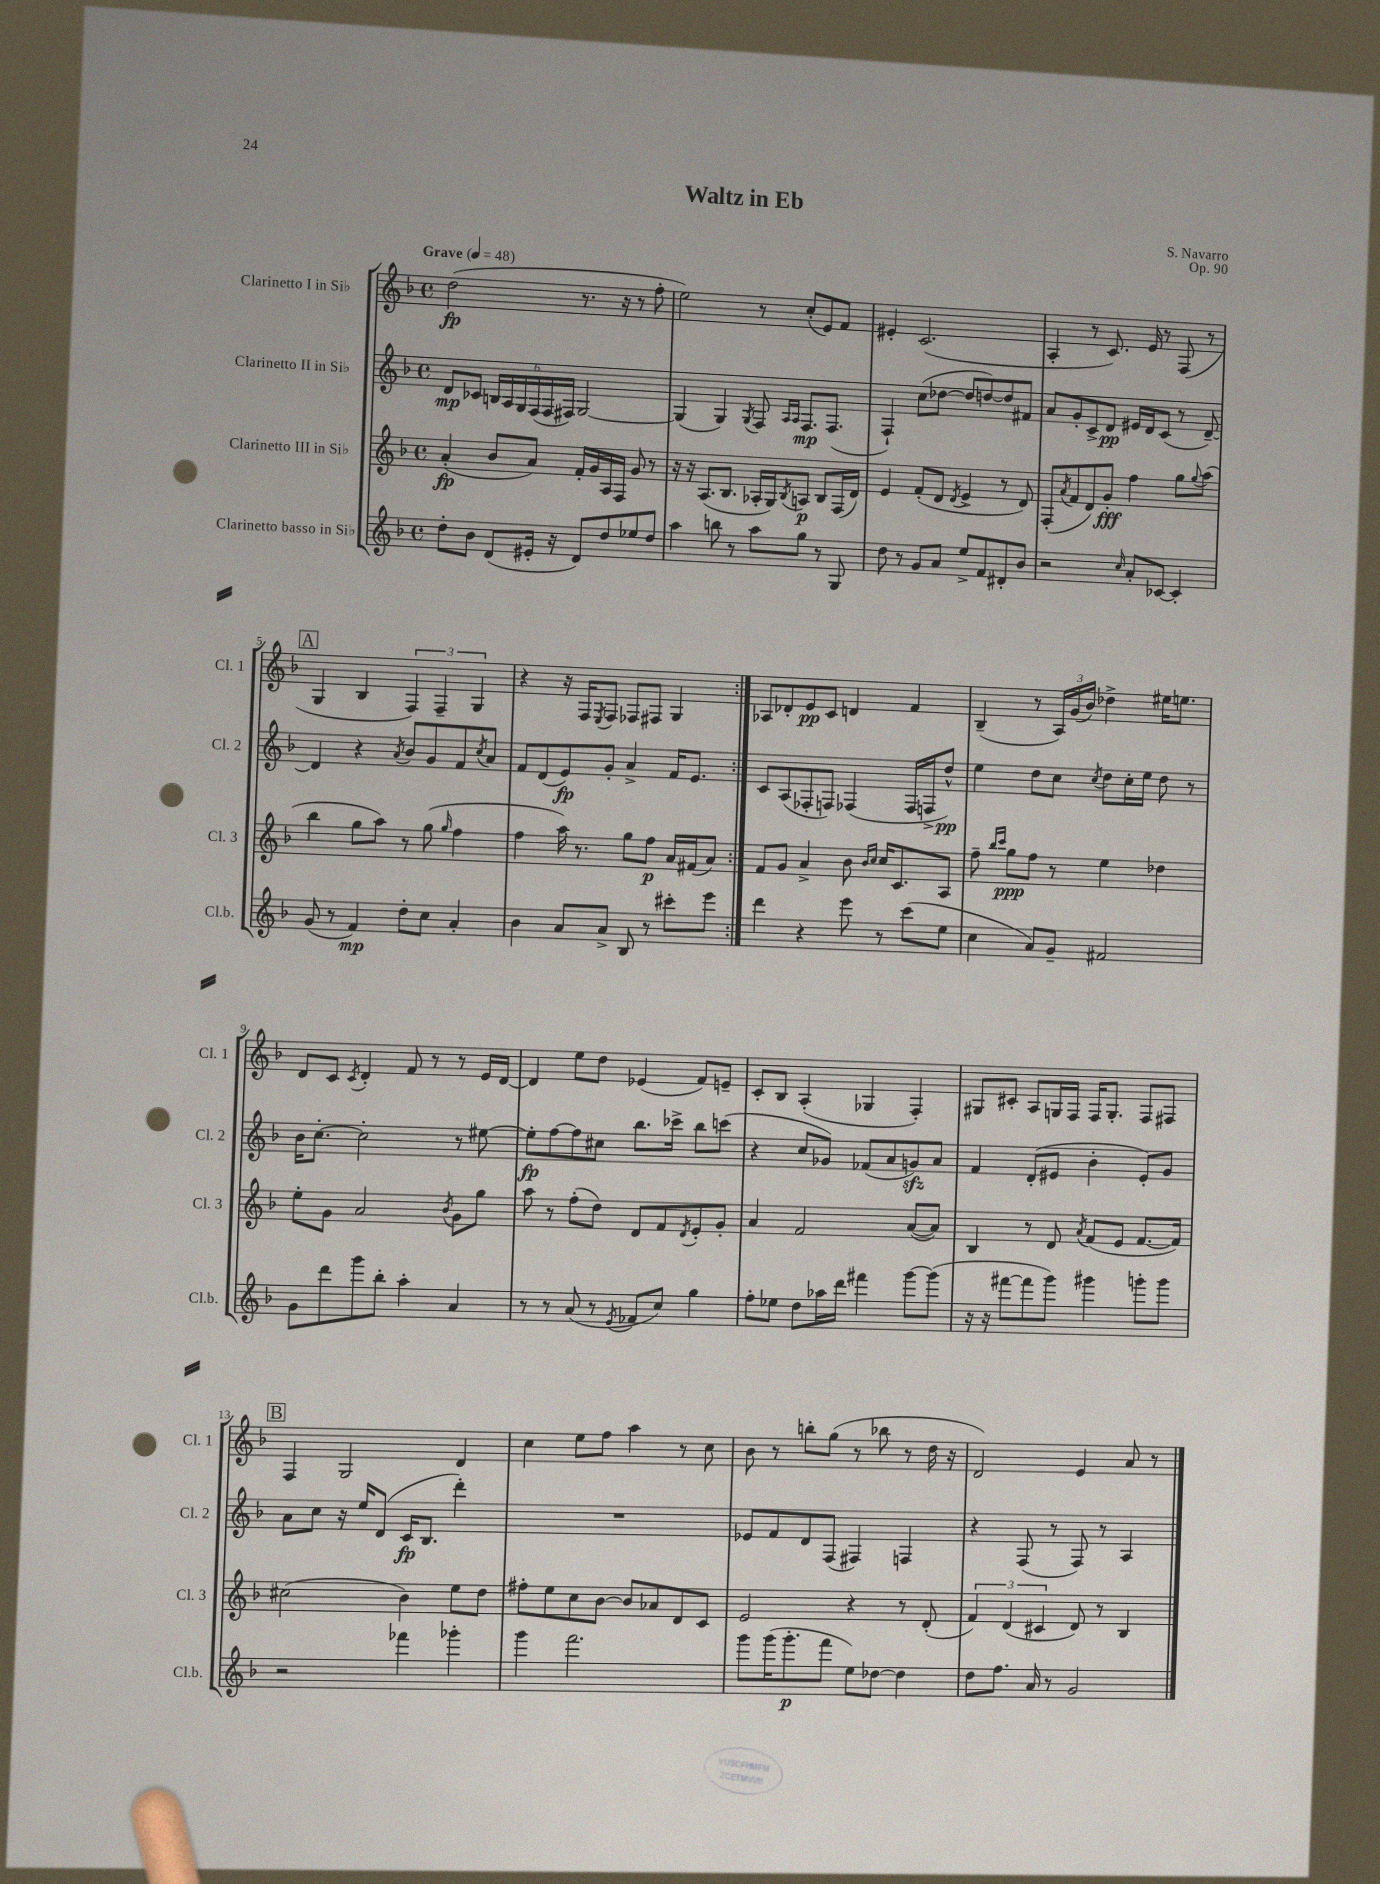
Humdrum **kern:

**kern	**kern	**kern	**kern
*staff4	*staff3	*staff2	*staff1
*clefG2	*clefG2	*clefG2	*clefG2
*k[b-]	*k[b-]	*k[b-]	*k[b-]
*M4/4	*M4/4	*M4/4	*M4/4
*met(c)	*met(c)	*met(c)	*met(c)
*MM48	*MM48	*MM48	*MM48
8dd'\L	(4a'/	8d/L	(2dd\
8b-\J	.	8c-/J	.
(8d/L	8b-/L	24B/LL	.
.	.	24A/	.
.	.	24G/	.
16e#'/Jk	8a/J)	(24F/	.
.	.	24F/	.
16r	.	.	.
.	.	24F#/JJ)	.
8d/L)	16f'/LL	[2G/	8.r
.	16g/	.	.
8dd/	16A/	.	.
.	16F/JJ	.	16r
8ee-/	8g/	.	8r
8dd/J	8r	.	8ff'\
=	=	=	=
4aa\	16r	(4G/]	2ee\)
.	16r	.	.
.	(8.A/L	.	.
8bb\	.	4G/)	.
.	8.B-/J	.	.
8r	.	.	.
.	.	8qG/	.
8aa\L	16A-'/LL	8F/	8r
.	16G/J)	.	.
.	.	16qqA/LL	.
.	8qB-/	16qqA/JJ	.
8gg\J	8A/J	8.F/L	(8cc'/L
8r	8B-/L	.	8e/)
.	.	(8.F/J	.
8G/	(16F/L	.	8f/J
.	16d/JJ)	.	.
=	=	=	=
8dd\	4e/	4F`/)	4e#'/
8r	.	.	.
8g/L	(8f'/L	(8cc\L	(2.c/
8a/J	8d/J	[8dd-\J	.
.	8qd/	.	.
8ee^/L	4e^/	8dd-/]L	.
8f/	.	[8dd/)	.
8d#'/	8r	8dd/]	.
8b-/J	8d/)	8f#/J	.
=	=	=	=
2r	(8F'/L	8a/L	4A'/
.	8qa/	.	.
.	8f/	8g'/	.
.	8d/)	8c^/	8r
.	8g'/J	8d/J	8.c/)
16qqcc/	.	.	.
8a'/L	4ff\	16e#/LL	.
.	.	16d/J	16e/
[8c-/J	.	(8c/J	8r
4c-'/]	8gg\L	8r	(8F/
.	8qqgg/	.	.
.	(8aa\J	[8d~/)	8r
=	=	=	=
(8g/	4bb-\	4d/]	4G/
8r	.	.	.
4f/)	8gg\L	4r	4B-/
.	8aa\J)	.	.
.	.	8qa/	.
8dd'\L	8r	8b-/L	6F/)
8cc\J	(8gg\	8g/	.
.	.	.	6F~/
.	16qqgg/	.	.
4a'/	4ff\	8f/	.
.	.	.	6G/
.	.	8qcc/	.
.	.	8a/J	.
=	=	=	=
4b-\	4ff\	8f/L	4r
.	.	(8d/	.
8a/L	16aa\)	8e/)	16r
.	8.r	.	16F/LK
.	.	.	8qE/
8a^/J	.	8g'/J	8F/J
8B-/	8gg\L	4a^/	8F-/L
8r	8ff\J	.	8F#/J
8ccc#'\L	16a/LL	16f/LK	4G/
.	(16f#/J	8.e/J	.
8eee\J	8a/J)	.	.
=:|!	=:|!	=:|!	=:|!
4ddd\	8f/L	8c/L	8A-/L
.	8g/J	(8A/	8d-'/
4r	4a^/	8F-'/	8e/
.	.	8F/J)	8c/J
8eee\	8b-\	(4F-/	4d/
.	16qqb-/LL	.	.
.	16qqcc/JJ	.	.
8r	16cc/LK	.	.
.	8.c/	.	.
(8ccc\L	.	16F-/LL	4f/
.	.	16F^/J	.
8ee\J	8A/J	8dd^^/J)	.
=	=	=	=
4cc\	8ff~\	4ee\	(4B-~/
.	16qqbb-/LL	.	.
.	16qqccc/JJ	.	.
.	8gg\L	.	.
8a/L)	8ff\J	8dd\L	8r
8g~/J	8r	8cc\J	24A/LL)
.	.	.	(24g/
.	.	.	24b-/JJ)
.	.	8qcc/	.
2f#/	4ee\	8dd\L	4dd-^\
.	.	16cc'\L	.
.	.	16ee\JJ	.
.	4dd-\	8dd\	16ee#\LK
.	.	.	8.ee\J
.	.	8r	.
=	=	=	=
8g\L	8ee'\L	16b-\LK	8d/L
.	.	[8.cc'\J	.
8ddd\	8g\J	.	8c/J
.	.	.	8qc/
8ggg\	2a/	2cc'\]	4d'/
8bb-'\J	.	.	.
4aa'\	.	.	8f/
.	.	.	8r
.	8qb-/	.	.
4a/	8g\L	8r	8r
.	8gg\J	[8ee#\	16e/LL
.	.	.	[16d/JJ
=	=	=	=
8r	8aa\	8ee#'\]L	4d/]
8r	8r	[8ff\	.
(8a/	(8ff'\L	8ff\]	8ee\L
8r	8dd\J)	8cc#\J	8dd\J
8qe/	.	.	.
8f-/L	8d/L	8.bb-\L	(4e-/
8cc/J)	8f/	.	.
.	.	16ccc-^\Jk	.
.	8qd/	.	.
4gg\	8e'/	8bb-\L	8f/L)
.	8g'/J	(8ccc\J	8e~/J
=	=	=	=
8ff'\L	4a/	4r	8c'/L
8ee-\J	.	.	8B-/J
8dd\L	2f/	8cc/L	(4A'/
16aa-\L	.	8g-/J)	.
16ddd\JJ	.	.	.
4fff#\	.	(8f-/L	4G-/
.	.	8a/	.
[8ggg\L	([8a/L	8g/)	4F'/)
(8ggg\]J	8a/]J)	8a/J	.
=	=	=	=
16r	4B-/	4f/	8G#/L
16r	.	.	.
[8fff#\L	.	.	8c#'/J
8fff#\]	8r	(8d'/L	8A/L
8ggg\J)	8d/	8e#/J	16G/L
.	.	.	16F/JJ
.	8qa/	.	.
4ggg#\	(8f/L	4b-'\	16F/LK
.	.	.	8.G'/J
.	8e/J	.	.
8ggg'\L	[8.f/L	8e#'/L)	8F/L
8ggg\J	.	8g/J	8F#/J
.	16f/]Jk)	.	.
=	=	=	=
2r	(2cc#\	8a\L	4F/
.	.	8cc\J	.
.	.	16r	2G/
.	.	16ee/LK	.
.	.	(8d/J	.
4fff-\	4b-\)	16c/LK	.
.	.	8.B-/J	.
4ggg-'\	8ee\L	4ddd'\)	4d/
.	8dd\J	.	.
=	=	=	=
4ggg\	8ff#'\L	1r	4cc\
.	8ee\	.	.
2.fff\	8cc\	.	8ee\L
.	[8b-\J	.	8ff\J
.	8b-/]L	.	4aa\
.	8a-/	.	.
.	8d/	.	8r
.	8c/J	.	8cc\
=	=	=	=
8ggg\L	2e/	8e-/L	8b-\
(16ggg\K	.	8f/	8r
8.ggg'\	.	.	.
.	.	8d/	8bb'\L
8fff\J	.	(8F/J	(8gg\J
8ee\L)	4r	4F#/)	8r
[8dd-\J	.	.	8bb-\
4dd-\]	8r	4F/	8r
.	(8d'/	.	16dd\
.	.	.	16r
=	=	=	=
8dd\L	6f/)	4r	2d/)
8.ff\J	.	.	.
.	(6d/	.	.
.	.	(8F/	.
16a/	.	.	.
.	6c#/	.	.
8r	.	8r	.
2g/	8d/)	8F/)	4e/
.	8r	8r	.
.	4B-/	4A/	8a/
.	.	.	8r
==	==	==	==
*-	*-	*-	*-
